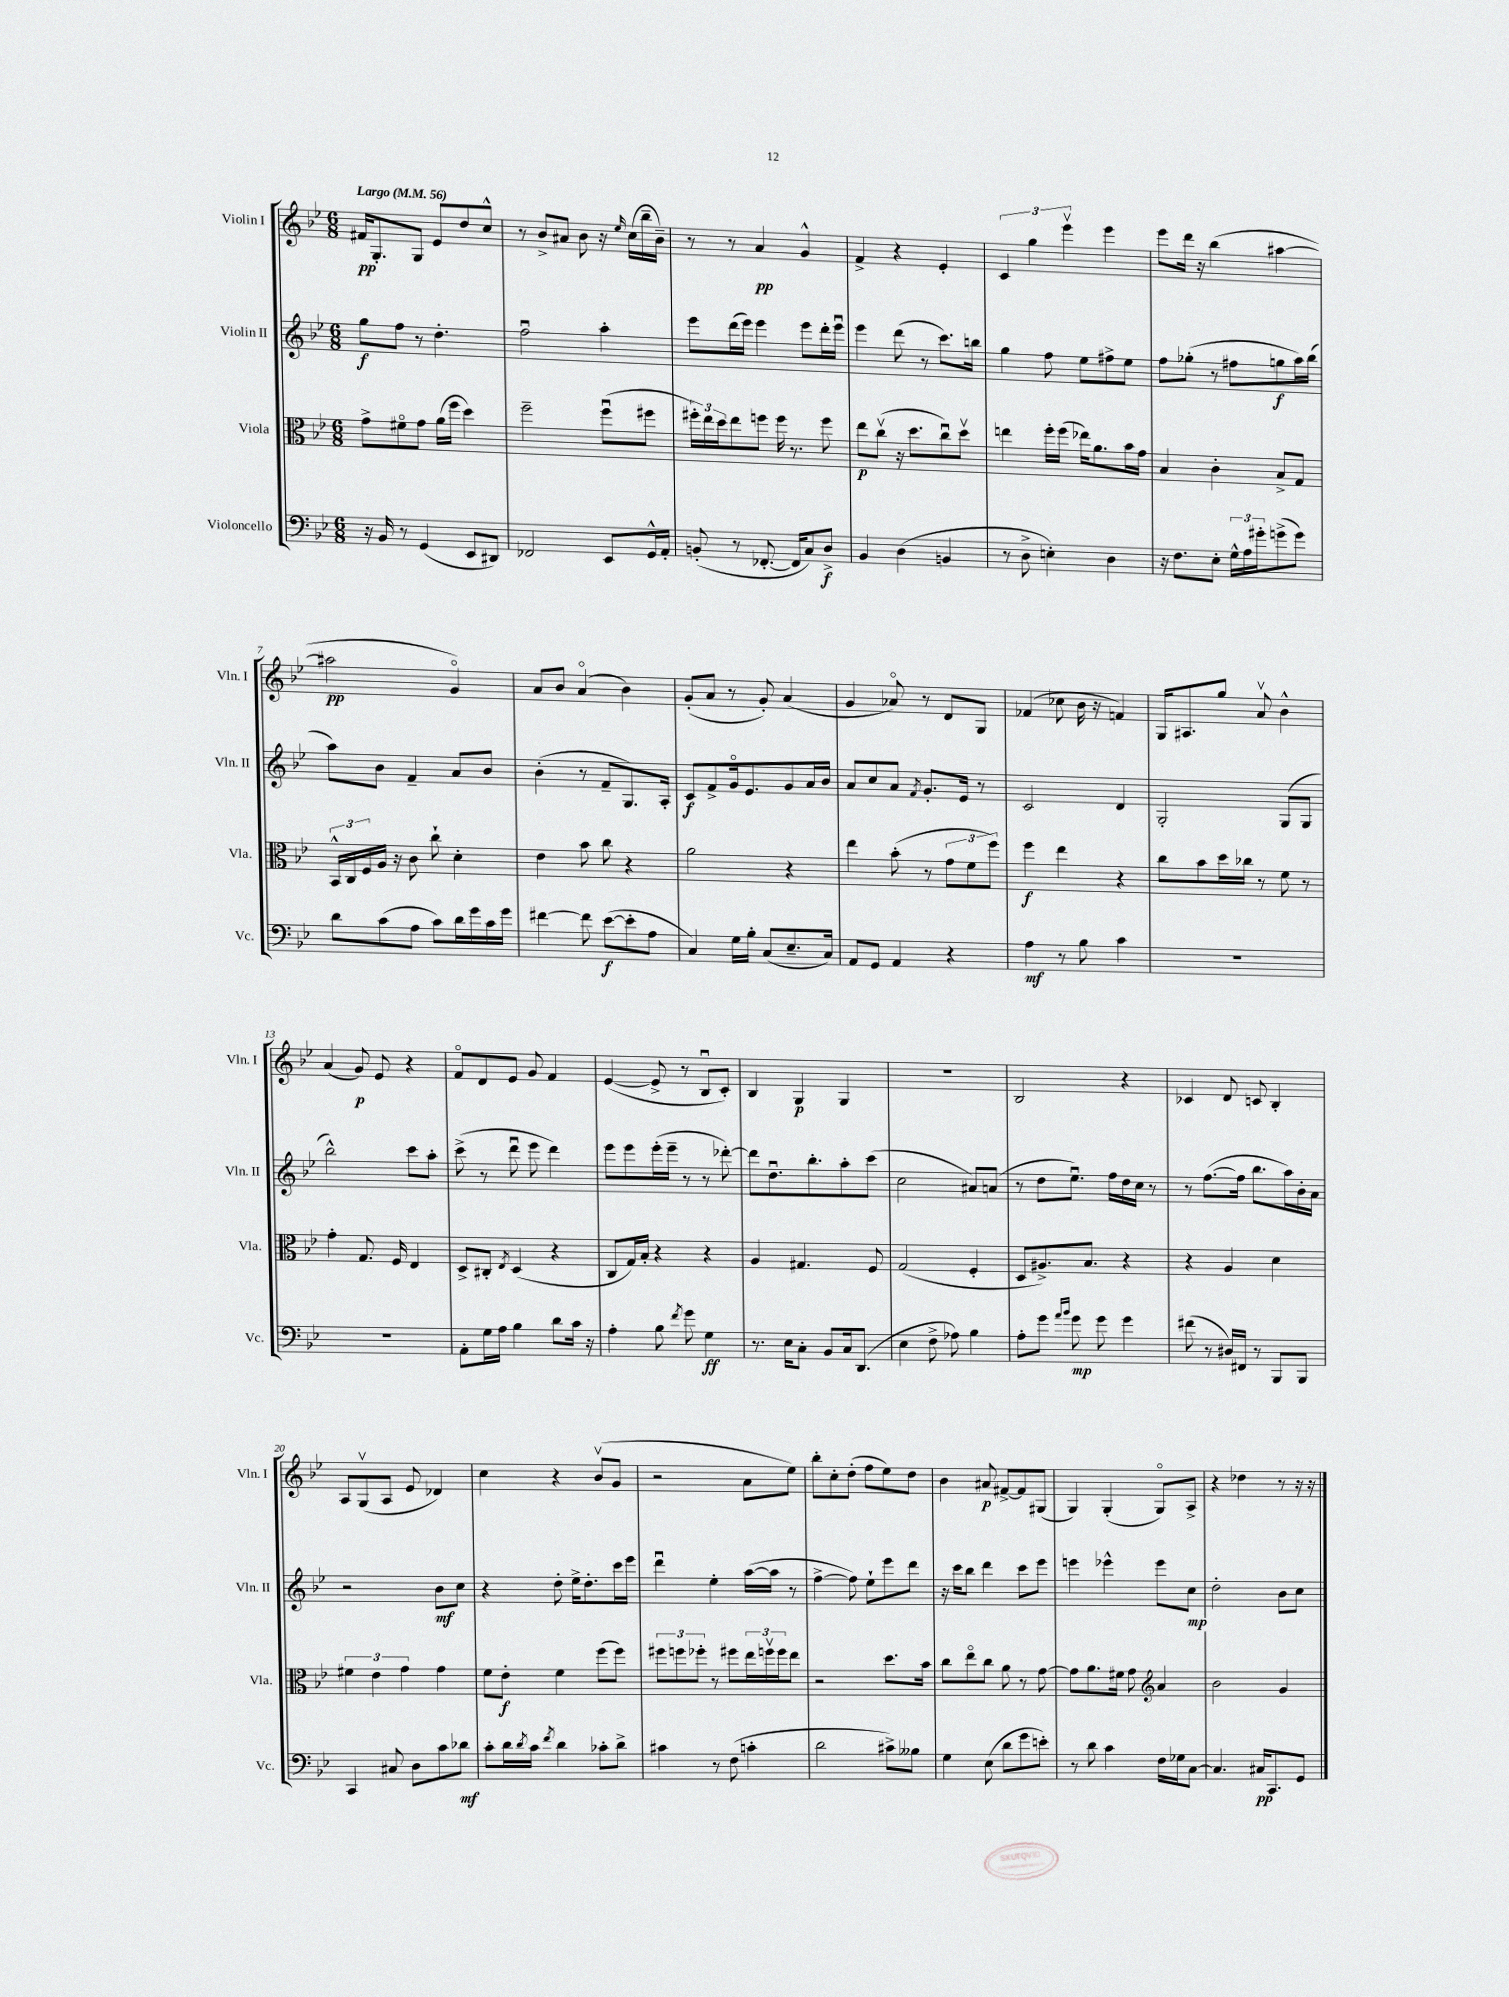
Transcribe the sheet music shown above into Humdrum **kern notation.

**kern	**dynam	**kern	**dynam	**kern	**dynam	**kern	**dynam
*part4	*part4	*part3	*part3	*part2	*part2	*part1	*part1
*staff4	*staff4	*staff3	*staff3	*staff2	*staff2	*staff1	*staff1
*I"Violoncello	*	*I"Viola	*	*I"Violin II	*	*I"Violin I	*
*I'Vc.	*	*I'Vla.	*	*I'Vln. II	*	*I'Vln. I	*
*clefF4	*	*clefC3	*	*clefG2	*	*clefG2	*
*k[b-e-]	*	*k[b-e-]	*	*k[b-e-]	*	*k[b-e-]	*
*M6/8	*	*M6/8	*	*M6/8	*	*M6/8	*
*MM56	*	*MM56	*	*MM56	*	*MM56	*
=1	=1	=1	=1	=1	=1	=1	=1
!	!	!	!	!	!	!LO:TX:a:B:t=Largo	!
16r	.	8g^\L	.	8gg\L	f	16f#X/KL	pp
16BB-/	.	.	.	.	.	8.G'/	.
8r	.	8f#X\	.	8ff\J	.	.	.
(4GG/	.	8g\J	.	8r	.	8G/J	.
.	.	(16a\LL	.	4.dd'\	.	8e-/L	.
.	.	16ff\JJ	.	.	.	.	.
8EE-/L	.	4dd\)	.	.	.	8dd/	.
8DD#X/J)	.	.	.	.	.	8cc^^/J	.
=2	=2	=2	=2	=2	=2	=2	=2
2FF-X/	.	2ff~\	.	2ffu\	.	8r	.
.	.	.	.	.	.	8b-^/L	.
.	.	.	.	.	.	8a#X/J	.
.	.	.	.	.	.	8b-\	.
8EE-/L	.	(8ffu\L	.	4aa'\	.	16r	.
.	.	.	.	.	.	16qqee-/	.
.	.	.	.	.	.	(16cc\LL	.
16GG^^/L	.	8ff#X\J	.	.	.	16bb-~\	.
16AA'/JJ	.	.	.	.	.	16b-~\JJ)	.
=3	=3	=3	=3	=3	=3	=3	=3
(8BBn'/	.	24ff#X'\LL)	.	8eee-\L	.	8r	.
.	.	24ee-\	.	.	.	.	.
.	.	24dd\J	.	.	.	.	.
8r	.	8ee-\	.	(16ddd\L	.	8r	.
.	.	.	.	16eee-\JJ)	.	.	.
[8.FF-X'/	.	8ffn\J	.	4eee-\	.	4a/	pp
.	.	16ff\	.	.	.	.	.
16FF-/KL]	.	8.r	.	.	.	.	.
8C/)	.	.	.	8eee-\L	.	4g^^/	.
8D^/J	f	8ff\	.	16ddd'\L	.	.	.
.	.	.	.	16eee-u\JJ	.	.	.
=4	=4	=4	=4	=4	=4	=4	=4
4BB-/	.	8ee-\L	p	4eee-\	.	4f^/	.
.	.	(8ccv\J	.	.	.	.	.
(4D\	.	16r	.	(8ddd\	.	4r	.
.	.	8.dd\L	.	.	.	.	.
.	.	.	.	8r	.	.	.
4BBn/	.	8ccu\)	.	8.ccc\L)	.	4e-'/	.
.	.	8ddv\J	.	.	.	.	.
.	.	.	.	16bbn\Jk	.	.	.
=5	=5	=5	=5	=5	=5	=5	=5
8r	.	4een\	.	4gg\	.	6c/	.
8D^\	.	.	.	.	.	.	.
.	.	.	.	.	.	6gg\	.
4En'\)	.	16ff'\LL	.	8ff\	.	.	.
.	.	(16ff\JJ	.	.	.	.	.
.	.	.	.	.	.	6eee-v\	.
.	.	16ee-X\KL)	.	8ee-\L	.	.	.
.	.	8.a\	.	.	.	.	.
4D\	.	.	.	8ff#X^\	.	4eee-\	.
.	.	16b-\L	.	8ee-\J	.	.	.
.	.	16g\JJ	.	.	.	.	.
=6	=6	=6	=6	=6	=6	=6	=6
16r	.	4B-/	.	8ff\L	.	8eee-\L	.
8.F\L	.	.	.	.	.	.	.
.	.	.	.	(8gg-X'\J	.	16ddd\Jk	.
.	.	.	.	.	.	16r	.
8E-'\J	.	4c'\	.	8r	.	(4bb-\	.
24G^^\LL	.	.	.	8ff#X\L	.	.	.
24A\	.	.	.	.	.	.	.
24g#X'\J	.	.	.	.	.	.	.
(8gn^\	.	8B-^/L	.	8ggn\	f	[4aa#X\	.
8g\J)	.	8G/J	.	16aa\L)	.	.	.
.	.	.	.	(16bb-\JJ	.	.	.
!!LO:LB:g=z
=7	=7	=7	=7	=7	=7	=7	=7
8d\L	.	24BB-^^/LL	.	8aa\L)	.	2aa#X\]	pp
.	.	24C/	.	.	.	.	.
.	.	24F/	.	.	.	.	.
(8c\	.	16A/JJ	.	8b-\J	.	.	.
.	.	16r	.	.	.	.	.
8A\J	.	8c\	.	4f~/	.	.	.
8c\L)	.	8cc`\	.	.	.	.	.
16d\L	.	4d'\	.	8a/L	.	4g/)	.
16g\	.	.	.	.	.	.	.
16c\	.	.	.	8b-/J	.	.	.
16g\JJ	.	.	.	.	.	.	.
=8	=8	=8	=8	=8	=8	=8	=8
[4f#X\	.	4e-\	.	(4b-'\	.	8a/L	.
.	.	.	.	.	.	8b-/J	.
8f#\]	.	8b-\	.	8r	.	(4a/	.
([8e-\L	f	8cc\	.	8f~/L	.	.	.
8e-'\]	.	4r	.	8.G/)	.	4b-\)	.
8A\J	.	.	.	.	.	.	.
.	.	.	.	16A'/Jk	.	.	.
=9	=9	=9	=9	=9	=9	=9	=9
4C/)	.	2a\	.	8c/L	f	(8g'/L	.
.	.	.	.	8f^/	.	8a/J	.
16G\LL	.	.	.	16g/k	.	8r	.
16B-'\JJ	.	.	.	8.e-/	.	.	.
(8C/L	.	.	.	.	.	8g'/)	.
8.E-~/	.	4r	.	8g/	.	(4a/	.
.	.	.	.	16a/L	.	.	.
16C/Jk)	.	.	.	16b-/JJ	.	.	.
=10	=10	=10	=10	=10	=10	=10	=10
8AA/L	.	4ee-\	.	8a/L	.	4g/	.
8GG/J	.	.	.	8cc/	.	.	.
4AA/	.	(8b-'\	.	8a/J	.	8a-X/)	.
.	.	.	.	8qf/	.	.	.
.	.	8r	.	8.g'/L	.	8r	.
4r	.	12g\L	.	.	.	8d/L	.
.	.	.	.	16e-/Jk	.	.	.
.	.	12f\	.	.	.	.	.
.	.	.	.	8r	.	8G/J	.
.	.	12ff\J)	.	.	.	.	.
=11	=11	=11	=11	=11	=11	=11	=11
4A\	mf	4ff\	f	2c/	.	(4f-X/	.
8r	.	4ee-\	.	.	.	8cc-X\	.
8B-\	.	.	.	.	.	16b-\	.
.	.	.	.	.	.	16r	.
4c\	.	4r	.	4d/	.	4fn/)	.
=12	=12	=12	=12	=12	=12	=12	=12
2.r	.	8cc\L	.	2G'/	.	16G/KL	.
.	.	.	.	.	.	8.A#X/	.
.	.	8b-\	.	.	.	.	.
.	.	16dd\L	.	.	.	8gg/J	.
.	.	16cc-X\JJ	.	.	.	.	.
.	.	8r	.	.	.	8av/	.
.	.	8f\	.	(8G/L	.	4b-^^\	.
.	.	8r	.	8G/J	.	.	.
!!LO:LB:g=z
=13	=13	=13	=13	=13	=13	=13	=13
2.r	.	4g'\	.	2bb-^^\)	.	(4a/	.
.	.	8.G/	.	.	.	8g/)	p
.	.	.	.	.	.	8e-/	.
.	.	16F/	.	.	.	.	.
.	.	4E-/	.	8ccc\L	.	4r	.
.	.	.	.	8aa'\J	.	.	.
=14	=14	=14	=14	=14	=14	=14	=14
8AA'\L	.	8D^/L	.	(8ccc^\	.	8f/L	.
16G\L	.	8C#X'/J	.	8r	.	8d/	.
16A\JJ	.	.	.	.	.	.	.
.	.	8qE-/	.	.	.	.	.
4B-\	.	(4D/	.	8dddu\	.	8e-/J	.
.	.	.	.	8eee-\	.	8g/	.
8d\L	.	4r	.	4ddd\)	.	4f/	.
16c\Jk	.	.	.	.	.	.	.
16r	.	.	.	.	.	.	.
=15	=15	=15	=15	=15	=15	=15	=15
4A'\	.	8C/L	.	8eee-\L	.	([4e-/	.
.	.	16G/L)	.	8eee-\	.	.	.
.	.	16B-'/JJ	.	.	.	.	.
8B-\	.	4r	.	(16eee-'\L	.	8e-^/]	.
.	.	.	.	16eee-~\JJ	.	.	.
8qf/	.	.	.	.	.	.	.
8g\	.	.	.	8r	.	8r	.
4G\	ff	4r	.	8r	.	8B-u/L	.
.	.	.	.	[8ddd-X'\)	.	8c'/J)	.
=16	=16	=16	=16	=16	=16	=16	=16
8.r	.	4A/	.	8ddd-\L]	.	4B-/	.
.	.	.	.	8.ddu\	.	.	.
16E-\KL	.	.	.	.	.	.	.
8C'\J	.	4.G#X/	.	.	.	4G/	p
.	.	.	.	8.bb-'\	.	.	.
8BB-/L	.	.	.	.	.	.	.
16C/k	.	.	.	8aa'\	.	4G/	.
(8.DD/J	.	.	.	.	.	.	.
.	.	8F/	.	(8ccc\J	.	.	.
=17	=17	=17	=17	=17	=17	=17	=17
4E-\	.	(2G/	.	2cc\	.	2.r	.
8F^\	.	.	.	.	.	.	.
8A-X\)	.	.	.	.	.	.	.
4B-\	.	4F'/	.	8a#X/L)	.	.	.
.	.	.	.	(8an/J	.	.	.
=18	=18	=18	=18	=18	=18	=18	=18
8A'\L	.	8D/L	.	8r	.	2B-/	.
8g\J	.	8.A#X^/)	.	8dd\L	.	.	.
16qqa/LL	.	.	.	.	.	.	.
16qqb-/JJ	.	.	.	.	.	.	.
8g\	mp	.	.	8.ee-u\J)	.	.	.
.	.	8.B-/J	.	.	.	.	.
8g\	.	.	.	.	.	.	.
.	.	.	.	16ff\LL	.	.	.
4g\	.	4r	.	16dd\	.	4r	.
.	.	.	.	16cc\JJ	.	.	.
.	.	.	.	8r	.	.	.
=19	=19	=19	=19	=19	=19	=19	=19
(8f#X\	.	4r	.	8r	.	4c-X/	.
8r	.	.	.	([8.ff\L	.	.	.
16D#X/LL)	.	4A/	.	.	.	8d/	.
16FF#X/JJ	.	.	.	16ff\Jk]	.	.	.
8r	.	.	.	8.bb-\L	.	8cn/	.
8BBB-/L	.	4d\	.	.	.	4B-'/	.
.	.	.	.	16aa\L)	.	.	.
8BBB-/J	.	.	.	16b-'\	.	.	.
.	.	.	.	16a\JJ	.	.	.
!!LO:LB:g=z
=20	=20	=20	=20	=20	=20	=20	=20
4CC/	.	6f#X\	.	2r	.	8A/L	.
.	.	.	.	.	.	(8Gv/	.
.	.	6e-\	.	.	.	.	.
8C#X/	.	.	.	.	.	8A/J	.
.	.	6g\	.	.	.	.	.
8D\L	.	.	.	.	.	8e-/	.
8c\	.	4g\	.	8b-\L	mf	4d-X/)	.
8d-X\J	mf	.	.	8cc\J	.	.	.
=21	=21	=21	=21	=21	=21	=21	=21
8c'\L	.	8f\L	.	4r	.	4cc\	.
16d\L	.	8e-'\J	f	.	.	.	.
8qd/	.	.	.	.	.	.	.
16c\JJ	.	.	.	.	.	.	.
8qf/	.	.	.	.	.	.	.
4d\	.	4f\	.	8dd'\	.	4r	.
.	.	.	.	16ee-^\KL	.	.	.
.	.	.	.	8.dd'\	.	.	.
8c-X'\L	.	(8ff\L	.	.	.	(8b-v/L	.
8d^\J	.	8ff\J)	.	16ccc\L	.	8g/J	.
.	.	.	.	16eee-\JJ	.	.	.
=22	=22	=22	=22	=22	=22	=22	=22
4c#X\	.	12ff#X\L	.	4dddu\	.	2r	.
.	.	12ffn\	.	.	.	.	.
.	.	12ff-X'\J	.	.	.	.	.
8r	.	8r	.	4ee-'\	.	.	.
(8F\	.	8ff#X\L	.	.	.	.	.
4cn'\	.	24ee-\L	.	([16aa\LL	.	8a\L	.
.	.	24ffnv\	.	.	.	.	.
.	.	.	.	16aa\JJ]	.	.	.
.	.	24ff\J	.	.	.	.	.
.	.	8ee-\J	.	8r	.	8ee-\J)	.
=23	=23	=23	=23	=23	=23	=23	=23
2d\	.	2r	.	[4ff^\	.	8bb-'\L	.
.	.	.	.	.	.	8cc'\	.
.	.	.	.	8ff\])	.	(8dd'\J	.
.	.	.	.	8ee-`\L	.	8ff\L	.
8c#X^\L)	.	8.dd\L	.	8eee-\	.	8ee-\)	.
8B--X\J	.	.	.	8ddd\J	.	8dd\J	.
.	.	16b-\Jk	.	.	.	.	.
=24	=24	=24	=24	=24	=24	=24	=24
4G\	.	8cc\L	.	16r	.	4b-\	.
.	.	.	.	16ccc\KL	.	.	.
.	.	8ee-\	.	8bb-\J	.	.	.
(8E-\	.	8cc\J	.	4ddd\	.	8a#X/	p
8d\L	.	8a\	.	.	.	[8f#X^/L	.
8g\	.	8r	.	8ccc\L	.	8f#/]	.
8en'\J)	.	[8g\	.	8eee-\J	.	(8G#X/J	.
=25	=25	=25	=25	=25	=25	=25	=25
8r	.	8g\L]	.	4eeen\	.	4G/)	.
8d\	.	8.a\	.	.	.	.	.
4c\	.	.	.	4eee-X^^\	.	(4G'/	.
.	.	16f#X\Jk	.	.	.	.	.
.	.	8g\	.	.	.	.	.
*	*	*clefG2	*	*	*	*	*
16F\LL	.	4a/	.	8eee-\L	.	8G/L)	.
16G-X\J	.	.	.	.	.	.	.
[8C\J	.	.	.	8cc\J	mp	8A^/J	.
=26	=26	=26	=26	=26	=26	=26	=26
4.C/]	.	2b-\	.	2dd'\	.	4r	.
.	.	.	.	.	.	4dd-X\	.
16C#X/KL	pp	.	.	.	.	.	.
8.CC/	.	.	.	.	.	.	.
.	.	4g/	.	8b-\L	.	8r	.
8GG/J	.	.	.	8cc\J	.	16r	.
.	.	.	.	.	.	16r	.
==	==	==	==	==	==	==	==
*-	*-	*-	*-	*-	*-	*-	*-
